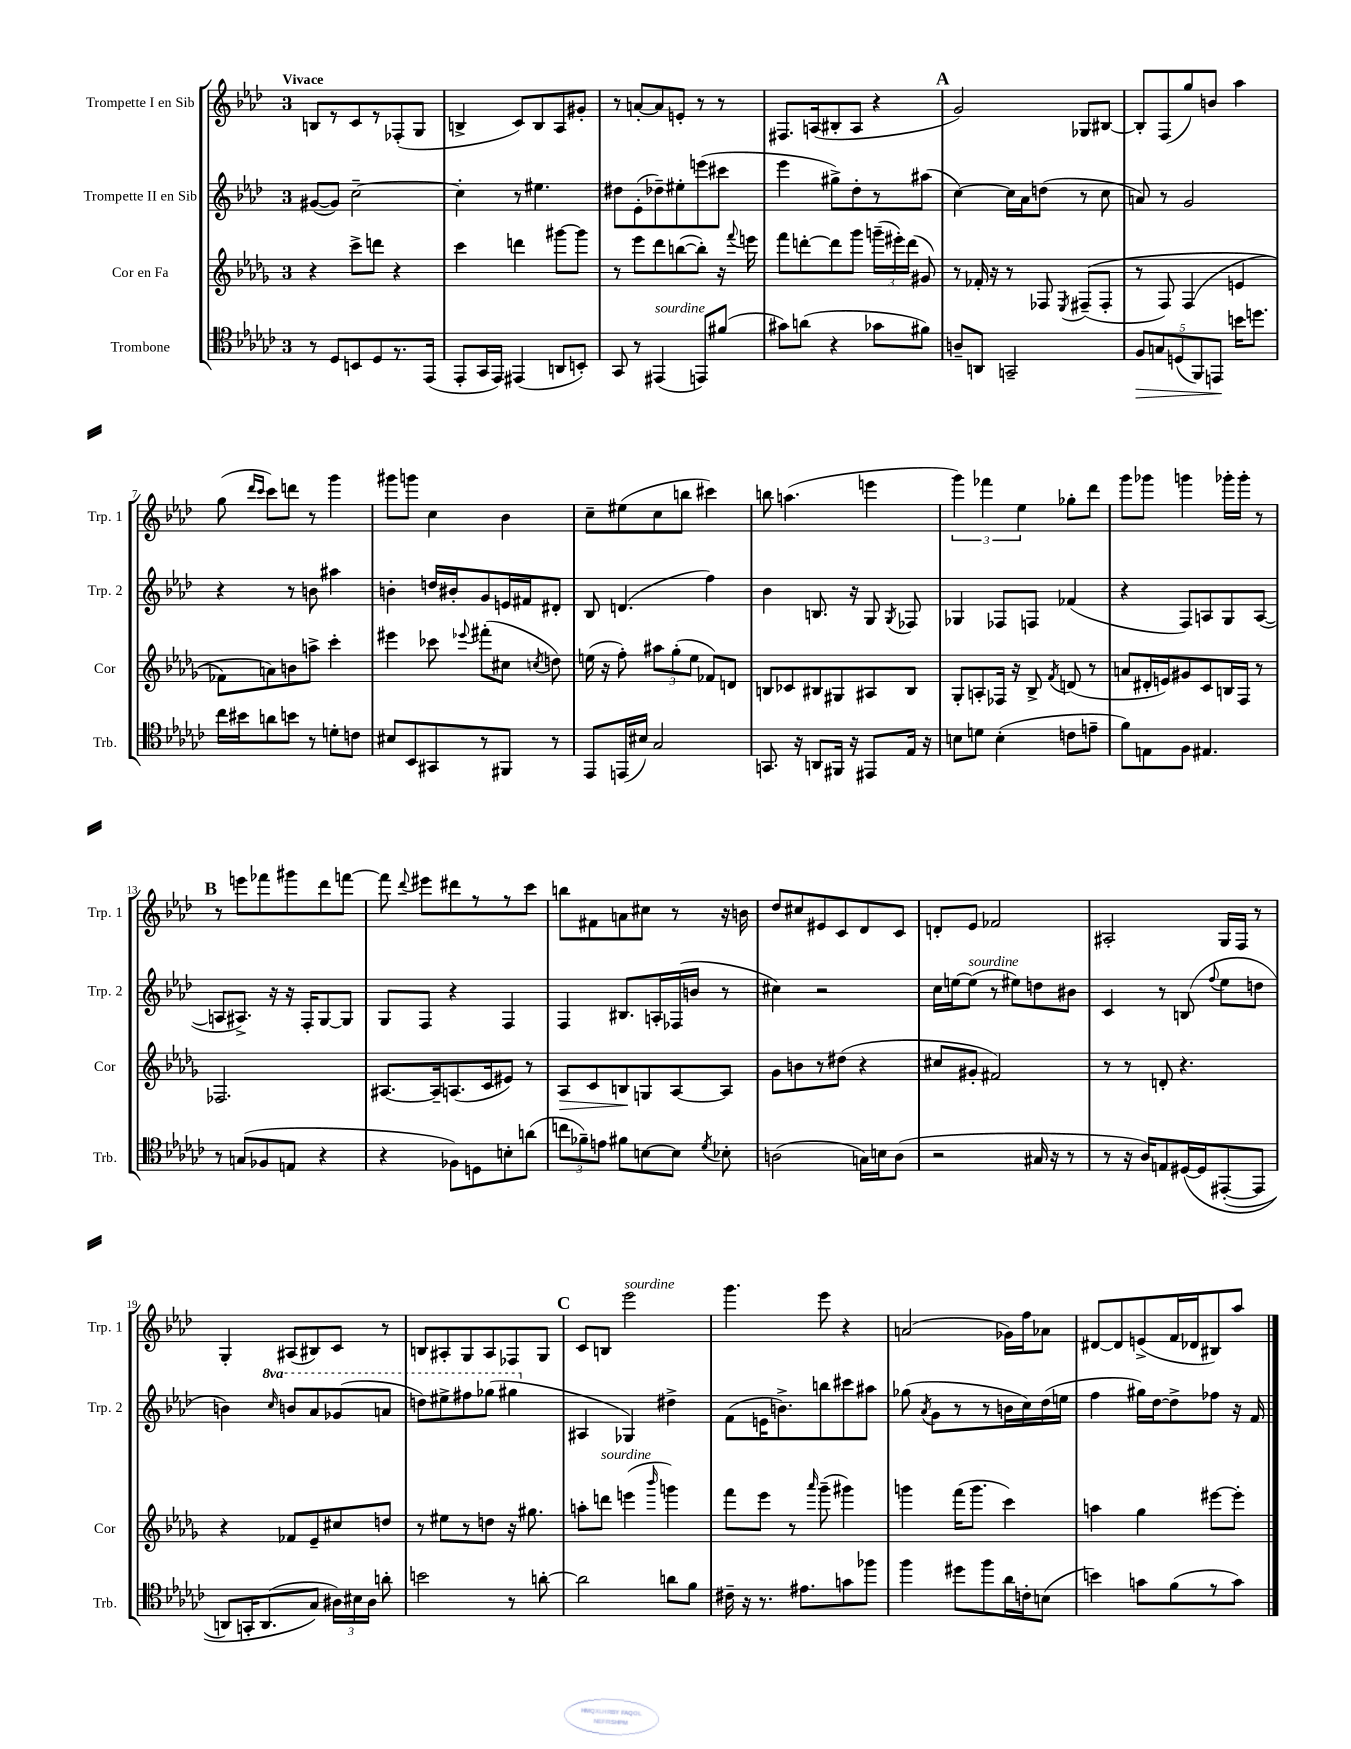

**kern	**kern	**kern	**kern
*staff4	*staff3	*staff2	*staff1
*clefC4	*clefG2	*clefG2	*clefG2
*k[b-e-a-d-g-c-]	*k[b-e-a-d-g-]	*k[b-e-a-d-]	*k[b-e-a-d-]
*M3/4	*M3/4	*M3/4	*M3/4
8r	4r	([8g#/L	8B/L
8D-/L	.	8g#/]J)	8r
8BB/	8ccc^\L	[2cc~\	8c/
8D-/	8ddd\J	.	8r
8.r	4r	.	(8F-'/
.	.	.	8G/J
(16EE-/Jk	.	.	.
=	=	=	=
8EE-'/L	4ccc\	4cc'\]	4B^/
16GG-/L	.	.	.
16EE-/JJ)	.	.	.
(4EE#/	4ddd\	8r	8c/L)
.	.	4.ee#\	8B/
8AA/L	[8ggg#\L	.	8A-/
8BB'/J)	8ggg#\]J	.	8g#'/J
=	=	=	=
8GG-/	8r	8dd#\L	8r
8r	8eee-\L	(8e-'\	[8a'/L
(4EE#/	8ddd-\	8dd-~\)	8a/]
.	([8bb\	8ee#'\	8e'/J
8EE/L)	8bb'\]J)	(8eee\	8r
(8f#/J	16r	8ccc#\J	8r
.	8qqfff/	.	.
.	16eee\	.	.
=	=	=	=
8g#\L)	8fff\L	4eee-\	8.F#/L
(8a\J	[8ddd'\	.	.
.	.	.	(16A/k
4r	8ddd\]	8gg#^\L)	8B#'/
.	8ggg-\J	8dd-'\	8A/J
8g-\L	(24ggg~\LL	8r	4r
.	24eee#'\)	.	.
.	(24ddd\JJ	.	.
8f#\J)	8g#/)	(8aa#\J	.
=	=	=	=
8A~/L	8r	[4cc\)	2g/)
8AA/J	16f-'/	.	.
.	16r	.	.
2GG~/	8r	16cc\]LL	.
.	.	16a-\J	.
.	8F-/	(8dd\J	.
.	8qE-/	.	.
.	&((8F#~/L	8r	8G-/L
.	8F#'/J	8cc\	[8B#/J
=	=	=	=
10F/L	8r	8a/)	8B#'/]L
10G/	.	.	.
.	8F/)	8r	(8F/
(10D/	.	.	.
.	(4F/	2g/	8gg/)
10FF/)	.	.	.
.	.	.	8b/J
10EE/J	.	.	.
16b\LK	4e/	.	4aa-\
8.dd\J	.	.	.
=	=	=	=
16cc-\LL	8f-\L&)	4r	(8gg\
16b#\J	.	.	.
.	.	.	16qqddd-/LL
.	.	.	16qqccc/JJ
8a\	8a\)	.	8ccc\L)
8b\J	8b\	8r	8ddd\J
8r	8aa^\J	8b\	8r
8d'\L	4ccc'\	4aa#\	4ggg\
8c\J	.	.	.
=	=	=	=
8B#/L	4eee#\	4b'\	8ggg#\L
8BB-/	.	.	8ggg\J
8GG#/	8ccc-\	16dd/LL	4cc\
.	.	16b#'/J	.
.	8qqeee-/	.	.
8r	(8fff#'\L	8g/	.
8FF#/J	8cc#\J	16e/L	4b-\
.	.	16f#/J	.
.	8qcc/	.	.
8r	8dd\)	8d#'/J	.
=	=	=	=
8EE-/L	(16ee\	8B-/	8cc~\L
.	16r	.	.
(16EE/L	8ff'\)	(4.d/	(8ee#\
16B#/JJ)	.	.	.
2G-/	12aa#\L	.	8cc\
.	(12gg-'\	.	.
.	.	.	8bb\J
.	12ee\J	.	.
.	8f-/L)	4ff\)	4ccc#\)
.	8d/J	.	.
=	=	=	=
8.GG/	8B/L	4b-\	8bb\
.	8c-/	.	(4.aa\
16r	.	.	.
8AA/L	8B#/	8.B/	.
16FF#/Jk	8G#/	.	.
16r	.	16r	.
8EE#/L	8A#/	8G/	4eee\
.	.	8qG/	.
16E-/Jk	8B#/J	8F-/	.
16r	.	.	.
=	=	=	=
8B\L	8G-'/L	4G-/	6ggg\)
8d\J	8A'/	.	.
.	.	.	6fff-\
(4B'\	16F-/Jk	8F-/L	.
.	16r	.	.
.	.	.	6ee-\
.	8B-^/	8F/J	.
.	8qf/	.	.
8c\L	(8d/	(4f-/	8gg-'\L
8e~\J	8r	.	8ddd-\J
=	=	=	=
8f\L)	8a/L	4r	8ggg\L
8E\	16d#'/L	.	8ggg-\J
.	16e/J)	.	.
8F\J	8g#/	8F/L)	4ggg\
4.E#/	8c/	8A/	.
.	16B/L	8G/	16ggg-'\LL
.	16F/JJ	.	16ggg-'\JJ
.	8r	([8A/J	8r
=	=	=	=
8r	2.F-/	8A/]L	8r
(8G/L	.	8.A#^/J)	8eee\L
8F-/	.	.	8fff-\
.	.	16r	.
8E/J	.	16r	8ggg#\
.	.	16F'/LK	.
4r	.	[8G/	8ddd-\
.	.	8G/]J	[8fff\J
=	=	=	=
4r	[8.A#/L	8G/L	8fff\]
.	.	.	8qqddd-/
.	.	8F/J	8eee#\L
.	16A#~/]k	.	.
8F-\L)	(8.A/	4r	8ddd#\
8D\	.	.	8r
.	16c/k	.	.
8B'\	8e#/J)	4F/	8r
(8a\J	8r	.	8ccc\J
=	=	=	=
12cc\L	8A-/L	4F/	8bb\L
12f-~\)	.	.	.
.	8c/	.	8f#\
12e\J	.	.	.
8f#\L	8B/	8.B#/L	8a\
[8B\	8G/	.	8cc#\J
.	.	16A'/L	.
8B\]J	[8A-/	(16F-/	8r
.	.	16b/JJ	.
8qd-/	.	.	.
8B-'\	8A-/]J	8r	16r
.	.	.	16b\
=	=	=	=
(2A\	8g-\L	4cc#\)	8dd-/L
.	8b\	.	8cc#/
.	8r	2r	8e#/
.	(8dd#\J	.	8c/
16G\LL)	4r	.	8d-/
16B\J	.	.	.
(8A\J	.	.	8c/J
=	=	=	=
2r	8cc#/L	16cc\LL	8d'/L
.	.	[16ee\J	.
.	8g#'/J	(8ee\]J	8e-/J
.	2f#/)	8r	2f-/
.	.	8ee#\L)	.
16G#/	.	8dd\	.
16r	.	.	.
8r	.	8b#\J	.
=	=	=	=
8r	8r	4c/	2A#'/
16r	8r	.	.
16A-/LK)	.	.	.
8E/	8d'/	8r	.
&([16D#/L	4.r	(8B/	.
16D#/]J	.	.	.
.	.	8qqff/	.
([8EE#'/	.	8ee-\L	16G/LL
.	.	.	16F/JJ
8EE#/]J	.	8dd\J	8r
=	=	=	=
8AA/L)	4r	4b\)	4G'/
16GG'/K	.	.	.
(8.AA/	.	.	.
.	.	16qqccc/	.
.	8f-/L	8bb/L	(8A#/L
8G-/J&)	8e-~/	8aa-/	8B#/)
24A#\LL)	8cc#/	(8gg-/	8c/J
24B#\	.	.	.
24A#\JJ	.	.	.
8a'\	8dd/J	8aa/J	8r
=	=	=	=
2b\	8r	8ddd\L)	8B/L
.	8ee#\L	8eee#^\	8A#'/
.	8r	8fff#\	8G/
.	8dd\J	(8ggg-\J	8A#/
8r	16r	4ggg#\	8F-/
.	8.gg#\	.	.
[8a'\	.	.	8G/J
=	=	=	=
2a\]	8aa'\L	4A#/	8c/L
.	8ddd\J	.	8B/J
.	(4eee\	4G-/)	2eee-\
.	16qqbbb-/	.	.
8a\L	4ggg\)	4dd#^\	.
8f\J	.	.	.
=	=	=	=
16c#~\	8fff\L	(8f\L	4.ggg\
16r	.	.	.
8.r	8eee-\J	16e\K	.
.	.	8.b^\)	.
.	8r	.	.
8.e#\L	.	.	.
.	16qqaaa-/	.	.
.	(8ggg-~\	8bb\	8eee-\
8g\	4ggg#\)	8ccc#\	4r
8ff-\J	.	8aa#\J	.
=	=	=	=
4ff\	4ggg\	(8gg-\	(2a/
.	.	8qa-/	.
.	.	8g\L	.
8dd#\L	(16fff\LK	8r	.
.	8.ggg\J	.	.
8ff\	.	8r	.
16a-\L	4ccc\)	16b\L	16g-\LL)
16c'\J	.	16cc\)	16ff\J
(8B\J	.	(16dd-\	8a-\J
.	.	16ee\JJ	.
=	=	=	=
4b\)	4aa\	4ff\	[8d#/L
.	.	.	8d#/]
8g\L	4gg-\	16gg#\LL)	(8e^/
.	.	[16dd-\J	.
(8f\	.	8dd-^\]	16f/L
.	.	.	16d-/J
8r	[8eee#\L	8ff-\J	8B#/)
8g\J)	8eee#'\]J	16r	8aa-/J
.	.	16f/	.
==	==	==	==
*-	*-	*-	*-
